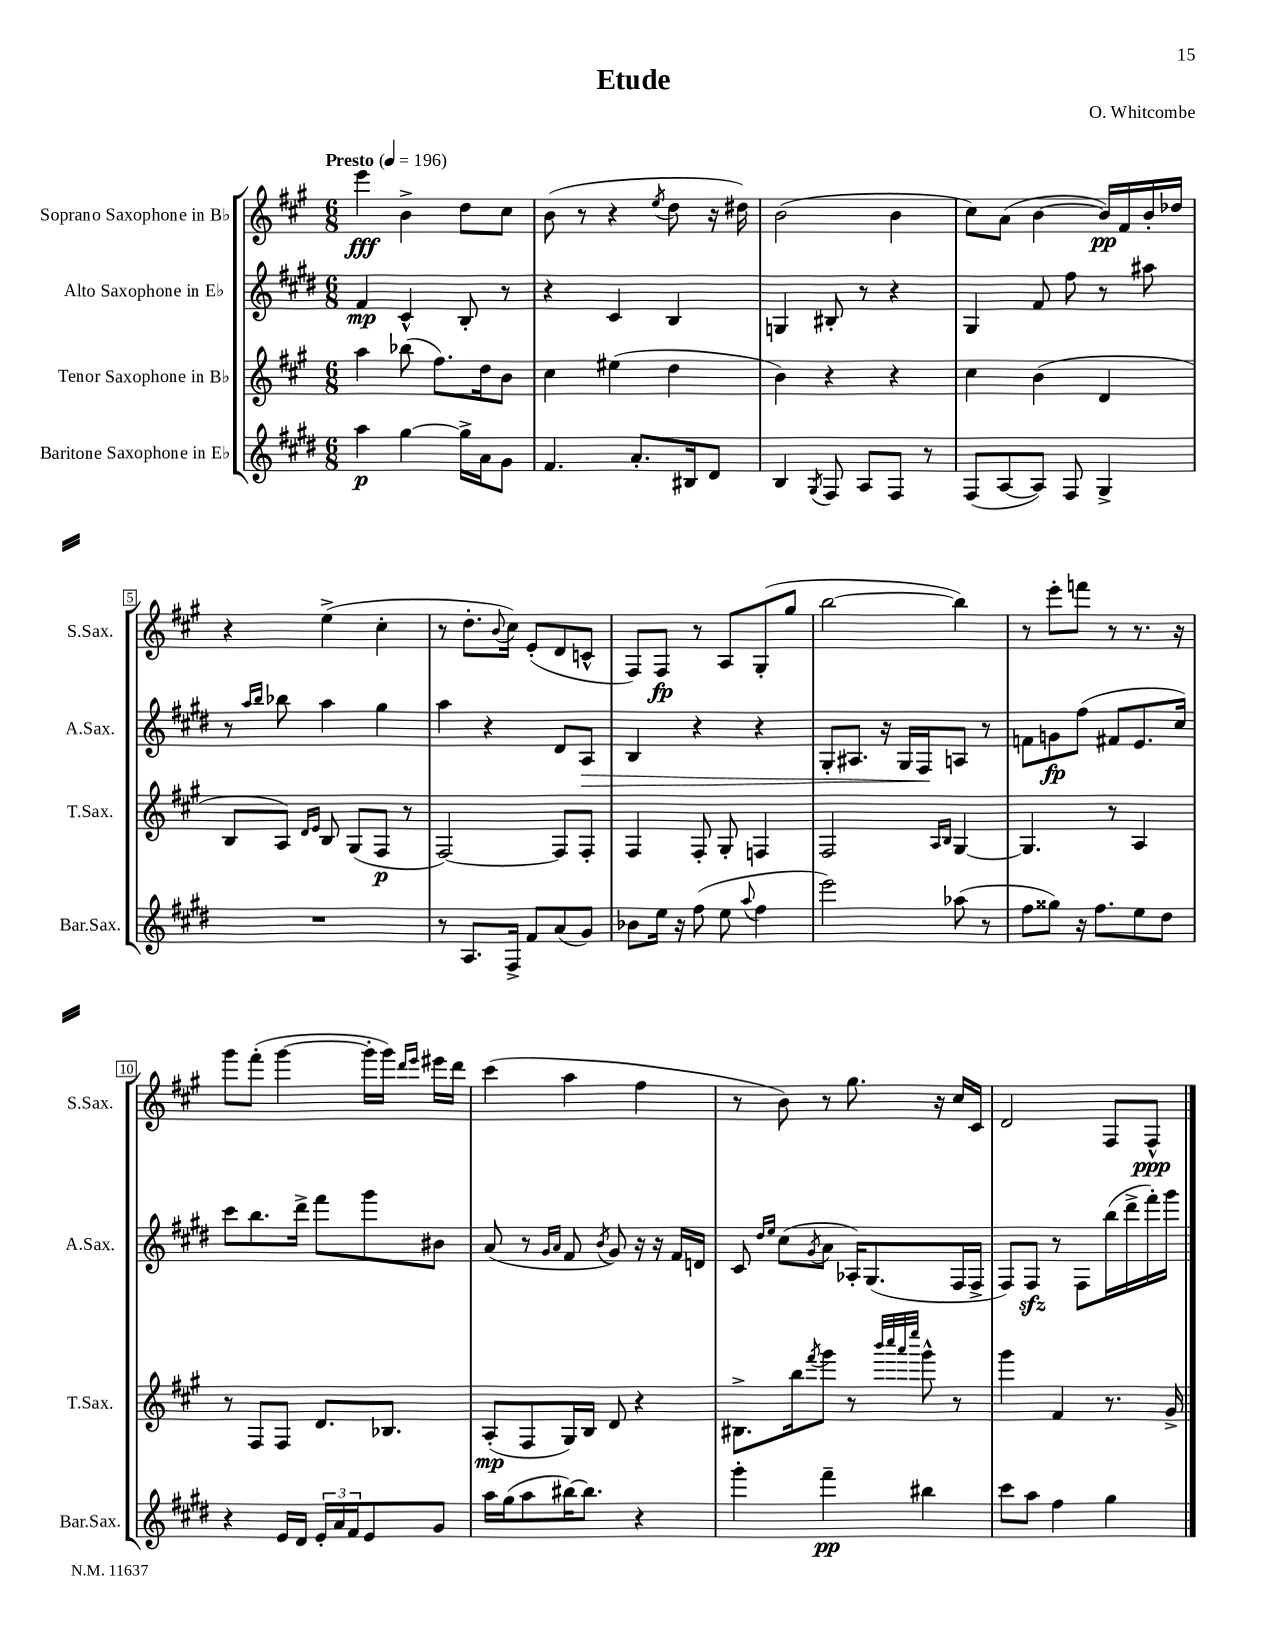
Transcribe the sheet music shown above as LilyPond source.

\header { title = "Etude" composer = "O. Whitcombe" }
<<
\new StaffGroup <<
\new Staff = "s0" \with { instrumentName = "Soprano Saxophone in Bb" shortInstrumentName = "S.Sax." } {
    \clef treble \key a \major \numericTimeSignature \time 6/8 \tempo "Presto" 4 = 196
    e'''4\fff b'4-> d''8 cis''8 |
    b'8( r8 r4 \acciaccatura { e''8 } d''8 r16 dis''16) |
    b'2( b'4 |
    cis''8) a'8( b'4~ b'16\pp) fis'16 b'16-. des''16 |
    r4 e''4->( cis''4-. |
    r8 d''8.-. \appoggiatura { b'8 } cis''16) e'8-.( d'8 c'8-^ |
    fis8) fis8\fp r8 a8 gis8-.( gis''8 |
    b''2~ b''4) |
    r8 e'''8-. f'''8 r8 r8. r16 |
    gis'''8 fis'''8-.( gis'''4~ gis'''16-. gis'''16) \grace { d'''16 e'''16 } eis'''16 d'''16 |
    cis'''4( a''4 fis''4 |
    r8 b'8) r8 gis''8. r16 cis''16 cis'16 |
    d'2 fis8 fis8-^\ppp \bar "|." |
}
\new Staff = "s1" \with { instrumentName = "Alto Saxophone in Eb" shortInstrumentName = "A.Sax." } {
    \clef treble \key e \major \numericTimeSignature \time 6/8
    fis'4\mp cis'4-^ b8-. r8 |
    r4 cis'4 b4 |
    g4 bis8-. r8 r4 |
    gis4 fis'8 fis''8 r8 ais''8 |
    r8 \grace { a''16 b''16 } bes''8 a''4 gis''4 |
    a''4 r4 dis'8 a8\> |
    b4 r4 r4 |
    gis8-. ais8. r16 gis16 fis16\! a8 r8 |
    f'8 g'8\fp fis''8( fis'8 e'8. cis''16) |
    cis'''8 b''8. dis'''16-> fis'''8 gis'''8 bis'8 |
    a'8( r8 \grace { gis'16 a'16 } fis'8 \acciaccatura { b'8 } gis'8) r16 r16 fis'16 d'16 |
    cis'8 \grace { dis''16 e''16 } cis''8( \acciaccatura { gis'8 } a'8 aes16-.) gis8.( fis16 fis16-> |
    fis8) fis8\sfz r8 fis8 b''16( dis'''16-> fis'''16-.) gis'''16 \bar "|." |
}
\new Staff = "s2" \with { instrumentName = "Tenor Saxophone in Bb" shortInstrumentName = "T.Sax." } {
    \clef treble \key a \major \numericTimeSignature \time 6/8
    a''4 bes''8( fis''8.) d''16 b'8 |
    cis''4 eis''4( d''4 |
    b'4) r4 r4 |
    cis''4 b'4( d'4 |
    b8 a8) \grace { d'16 e'16 } b8 gis8( fis8\p r8 |
    fis2~) fis8 fis8-. |
    fis4 fis8-. gis8-. f4 |
    fis2 \grace { a16 b16 } gis4~ |
    gis4. r8 a4 |
    r8 fis8 fis8 d'8. bes8. |
    a8-.\mp( fis8 gis16) b16 d'8 r4 |
    bis8.-> b''16 \acciaccatura { fis'''8 } gis'''8 r8 \grace { b'''32 cis''''32 a'''32 e''''32 } gis'''8-^ r8 |
    gis'''4 fis'4 r8. gis'16-> \bar "|." |
}
\new Staff = "s3" \with { instrumentName = "Baritone Saxophone in Eb" shortInstrumentName = "Bar.Sax." } {
    \clef treble \key e \major \numericTimeSignature \time 6/8
    a''4\p gis''4~ gis''16-> a'16 gis'8 |
    fis'4. a'8.-. bis16 dis'8 |
    b4 \acciaccatura { gis8 } fis8 a8 fis8 r8 |
    fis8( a8~ a8) fis8 gis4-> |
    R2. |
    r8 a8. fis16-> fis'8 a'8( gis'8) |
    bes'8 e''16 r16 fis''8( e''8 \appoggiatura { a''8 } fis''4 |
    e'''2) aes''8( r8 |
    fis''8 gisis''8) r16 fis''8. e''8 dis''8 |
    r4 e'16 dis'16 \tuplet 3/2 { e'16-. a'16 fis'16 } e'8 gis'8 |
    a''16 gis''16( a''8 bis''16~) bis''8. r4 |
    gis'''4-. fis'''4--\pp bis''4 |
    cis'''8 a''8 fis''4 gis''4 \bar "|." |
}
>>
>>
\layout { \context { \Score \override BarNumber.stencil = #(make-stencil-boxer 0.1 0.3 ly:text-interface::print) } }
